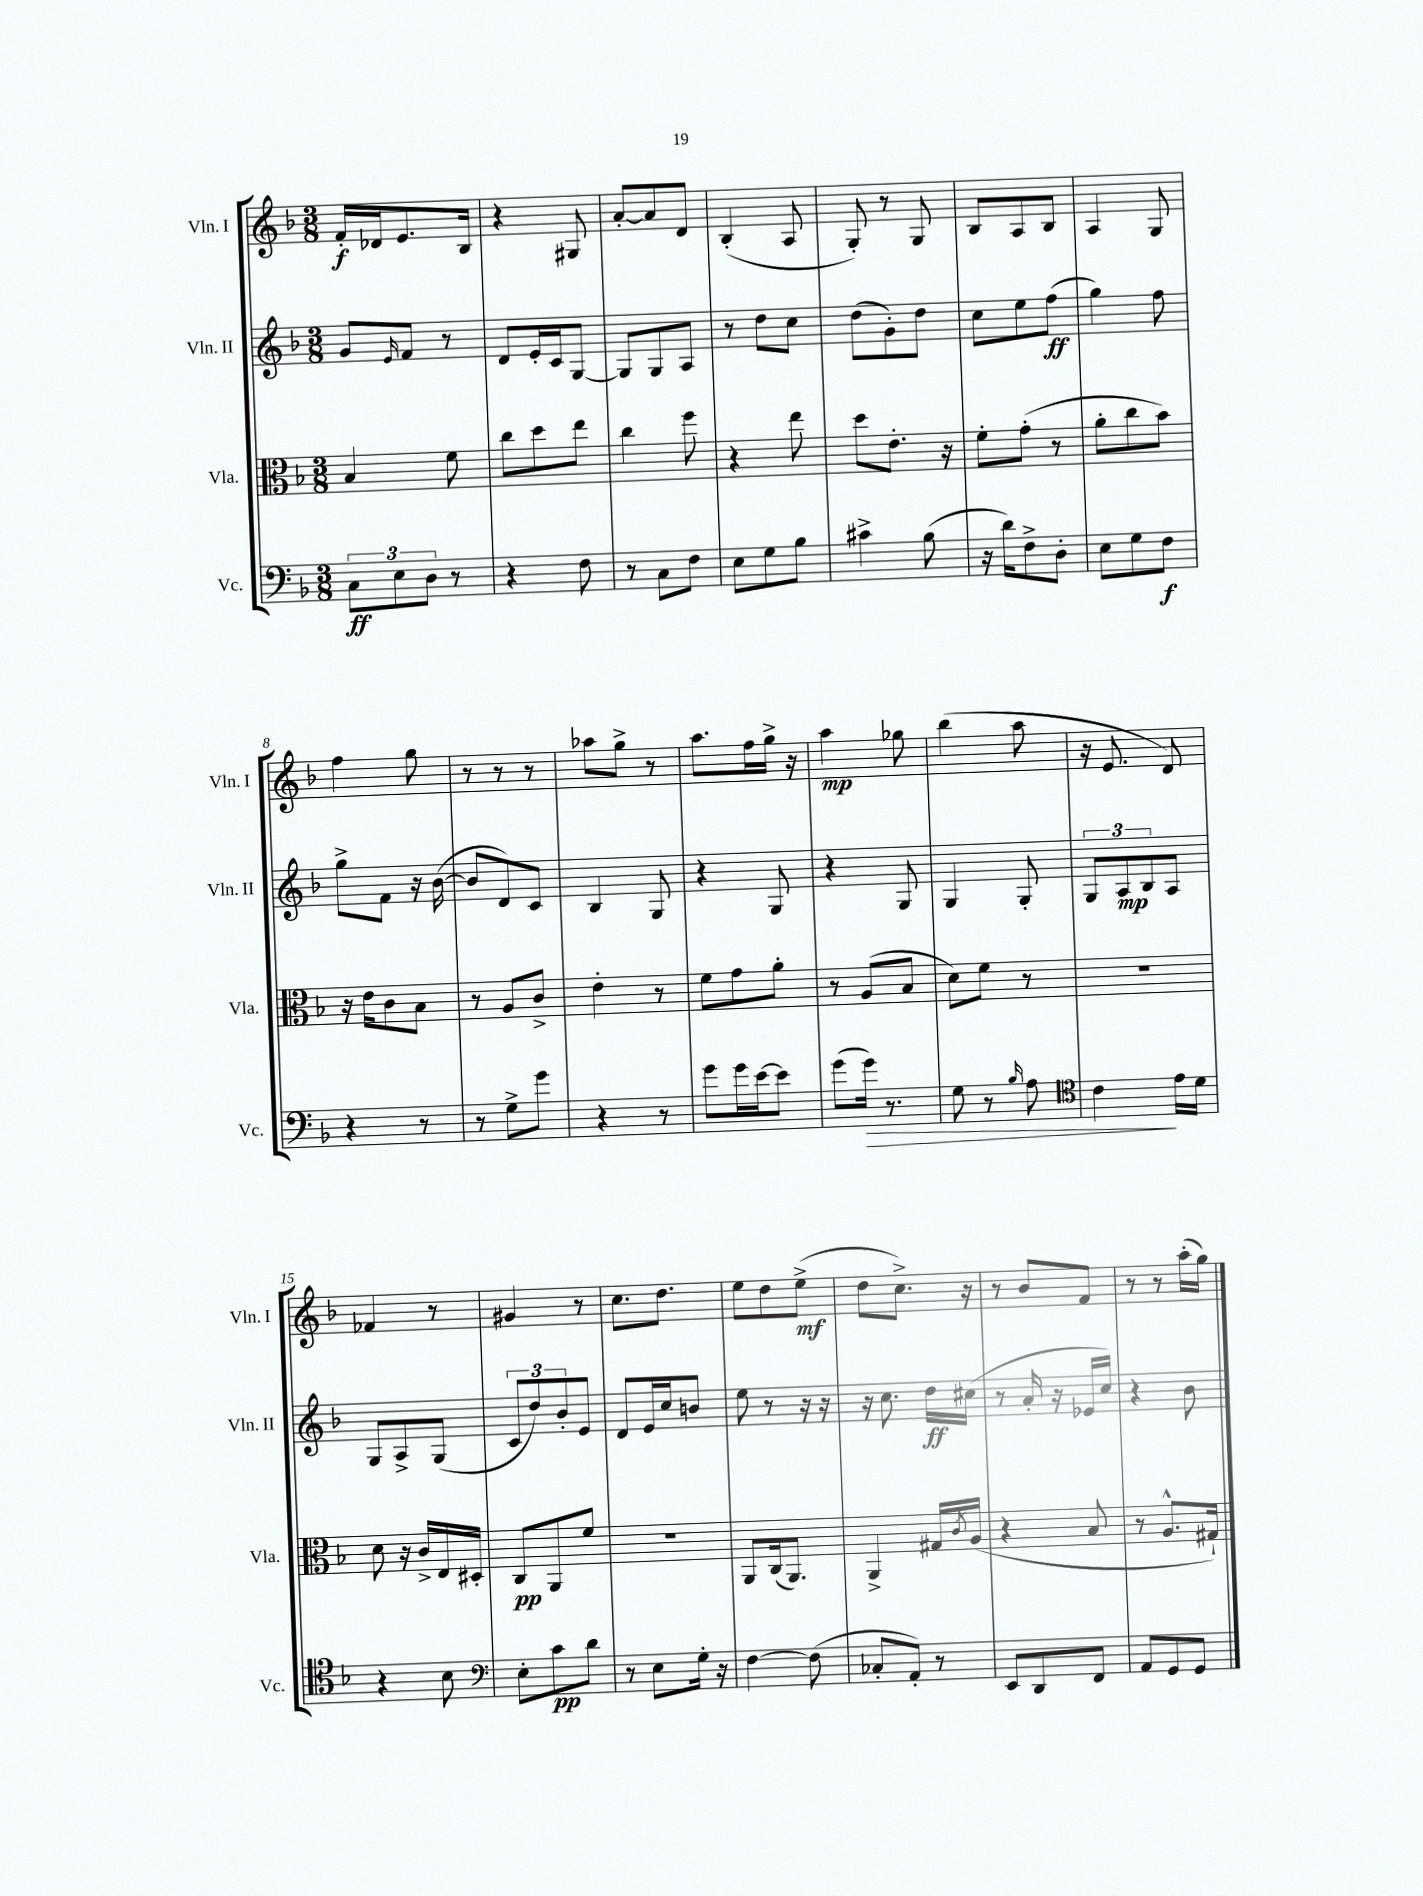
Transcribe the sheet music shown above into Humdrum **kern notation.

**kern	**dynam	**kern	**dynam	**kern	**dynam	**kern	**dynam
*part4	*part4	*part3	*part3	*part2	*part2	*part1	*part1
*staff4	*staff4	*staff3	*staff3	*staff2	*staff2	*staff1	*staff1
*I"Vc.	*	*I"Vla.	*	*I"Vln. II	*	*I"Vln. I	*
*I'Vc.	*	*I'Vla.	*	*I'Vln. II	*	*I'Vln. I	*
*clefF4	*	*clefC3	*	*clefG2	*	*clefG2	*
*k[b-]	*	*k[b-]	*	*k[b-]	*	*k[b-]	*
*M3/8	*	*M3/8	*	*M3/8	*	*M3/8	*
=1	=1	=1	=1	=1	=1	=1	=1
12C\L	ff	4B-/	.	8g/L	.	16f'/LL	f
.	.	.	.	.	.	16d-X/J	.
12E\	.	.	.	.	.	.	.
.	.	.	.	16qqe/	.	.	.
.	.	.	.	8f/J	.	8.e/	.
12D\J	.	.	.	.	.	.	.
8r	.	8f\	.	8r	.	.	.
.	.	.	.	.	.	16B-/Jk	.
=2	=2	=2	=2	=2	=2	=2	=2
4r	.	8cc\L	.	8d/L	.	4r	.
.	.	8dd\	.	16e'/L	.	.	.
.	.	.	.	16c/J	.	.	.
8F\	.	8ee\J	.	[8G/J	.	8G#X/	.
=3	=3	=3	=3	=3	=3	=3	=3
8r	.	4cc\	.	8G/L]	.	[8a'/L	.
8C\L	.	.	.	8G/	.	8a/]	.
8F\J	.	8ff\	.	8A/J	.	8d/J	.
=4	=4	=4	=4	=4	=4	=4	=4
8E\L	.	4r	.	8r	.	(4B-'/	.
8G\	.	.	.	8dd\L	.	.	.
8B-\J	.	8ee\	.	8cc\J	.	8A/	.
=5	=5	=5	=5	=5	=5	=5	=5
4c#X^\	.	8dd\L	.	(8dd\L	.	8G'/)	.
.	.	8.e'\J	.	8g'\)	.	8r	.
(8B-\	.	.	.	8dd\J	.	8G/	.
.	.	16r	.	.	.	.	.
=6	=6	=6	=6	=6	=6	=6	=6
16r	.	8f'\L	.	8cc\L	.	8B-/L	.
16d\KL)	.	.	.	.	.	.	.
8F^\	.	(8g'\J	.	8ee\	.	8A/	.
8D'\J	.	8r	.	(8ff\J	ff	8B-/J	.
=7	=7	=7	=7	=7	=7	=7	=7
8E\L	.	8a'\L	.	4gg\)	.	4A/	.
8G\	.	8cc\	.	.	.	.	.
8F\J	f	8b-\J)	.	8ff\	.	8G/	.
!!LO:LB:g=z
=8	=8	=8	=8	=8	=8	=8	=8
4r	.	16r	.	8gg^\L	.	4ff\	.
.	.	16e\KL	.	.	.	.	.
.	.	8c\	.	8f\J	.	.	.
8r	.	8B-\J	.	16r	.	8gg\	.
.	.	.	.	([16b-\	.	.	.
=9	=9	=9	=9	=9	=9	=9	=9
8r	.	8r	.	8b-/L]	.	8r	.
8G^\L	.	8A/L	.	8d/)	.	8r	.
8g\J	.	8c^/J	.	8c/J	.	8r	.
=10	=10	=10	=10	=10	=10	=10	=10
4r	.	4e'\	.	4B-/	.	8aa-X\L	.
.	.	.	.	.	.	8gg^\J	.
8r	.	8r	.	8G/	.	8r	.
=11	=11	=11	=11	=11	=11	=11	=11
8g\L	.	8f\L	.	4r	.	8.aa\L	.
16g\L	.	8g\	.	.	.	.	.
[16e\J	.	.	.	.	.	16ff\L	.
8e\J]	.	8a'\J	.	8G/	.	16gg^\JJ	.
.	.	.	.	.	.	16r	.
=12	=12	=12	=12	=12	=12	=12	=12
(8g\L	.	8r	.	4r	.	4aa\	mp
!	!LO:HP:b	!	!	!	!	!	!
16g\Jk)	>	(8A/L	.	.	.	.	.
8.r	.	.	.	.	.	.	.
.	.	8B-/J	.	8G/	.	8gg-X\	.
=13	=13	=13	=13	=13	=13	=13	=13
8G\	.	8d\L)	.	4G/	.	(4bb-\	.
8r	.	8f\J	.	.	.	.	.
16qqB-/	.	.	.	.	.	.	.
8A\	.	8r	.	8G'/	.	8aa\	.
=14	=14	=14	=14	=14	=14	=14	=14
*clefC4	*	*	*	*	*	*	*
4c\	.	4.r	.	12G/L	.	16r	.
.	.	.	.	.	.	8.e/	.
.	.	.	.	12A/	mp	.	.
.	.	.	.	12B-/	.	.	.
16e\LL	]	.	.	8A/J	.	8d/)	.
16d\JJ	.	.	.	.	.	.	.
!!LO:LB:g=z
=15	=15	=15	=15	=15	=15	=15	=15
4r	.	8d\	.	8G/L	.	4f-X/	.
.	.	16r	.	8A^/	.	.	.
.	.	16c^/LL	.	.	.	.	.
8B-\	.	16E/	.	(8G/J	.	8r	.
.	.	16D#X'/JJ	.	.	.	.	.
=16	=16	=16	=16	=16	=16	=16	=16
*clefF4	*	*	*	*	*	*	*
8E'\L	.	8C/L	pp	12c/L	.	4g#X/	.
.	.	.	.	12dd/)	.	.	.
8c\	pp	8AA/	.	.	.	.	.
.	.	.	.	12b-'/	.	.	.
8d\J	.	8f/J	.	8e/J	.	8r	.
=17	=17	=17	=17	=17	=17	=17	=17
8r	.	4.r	.	8d/L	.	8.cc\L	.
8E\L	.	.	.	16e/L	.	.	.
.	.	.	.	16cc/J	.	8.dd\J	.
16G'\Jk	.	.	.	8bn/J	.	.	.
16r	.	.	.	.	.	.	.
=18	=18	=18	=18	=18	=18	=18	=18
[4F\	.	8AA/L	.	8ee\	.	8ee\L	.
.	.	(16C/k	.	8r	.	8dd\	.
.	.	8.AA/J)	.	.	.	.	.
(8F\]	.	.	.	16r	.	(8ee^\J	mf
.	.	.	.	16r	.	.	.
=19	=19	=19	=19	=19	=19	=19	=19
8C-X'/L	.	4AA^/	.	16r	.	8dd\L	.
.	.	.	.	8.cc\	.	.	.
8AA'/J)	.	.	.	.	.	8.cc^\J)	.
8r	.	16G#X/LL	.	16dd\LL	ff	.	.
.	.	8qc/	.	.	.	.	.
.	.	(16A/JJ	.	(16cc#X\JJ	.	16r	.
=20	=20	=20	=20	=20	=20	=20	=20
8EE/L	.	4r	.	8r	.	8r	.
8DD/	.	.	.	16a'/	.	8b-/L	.
.	.	.	.	16r	.	.	.
8FF/J	.	8B-/	.	16e-X/LL	.	8f/J	.
.	.	.	.	16cc/JJ)	.	.	.
=21	=21	=21	=21	=21	=21	=21	=21
8AA/L	.	8r	.	4r	.	8r	.
8GG/	.	8.A^^/L	.	.	.	8r	.
8GG/J	.	.	.	8b-\	.	(16aa'\LL	.
.	.	16G#X`/Jk)	.	.	.	16gg\JJ)	.
==	==	==	==	==	==	==	==
*-	*-	*-	*-	*-	*-	*-	*-
